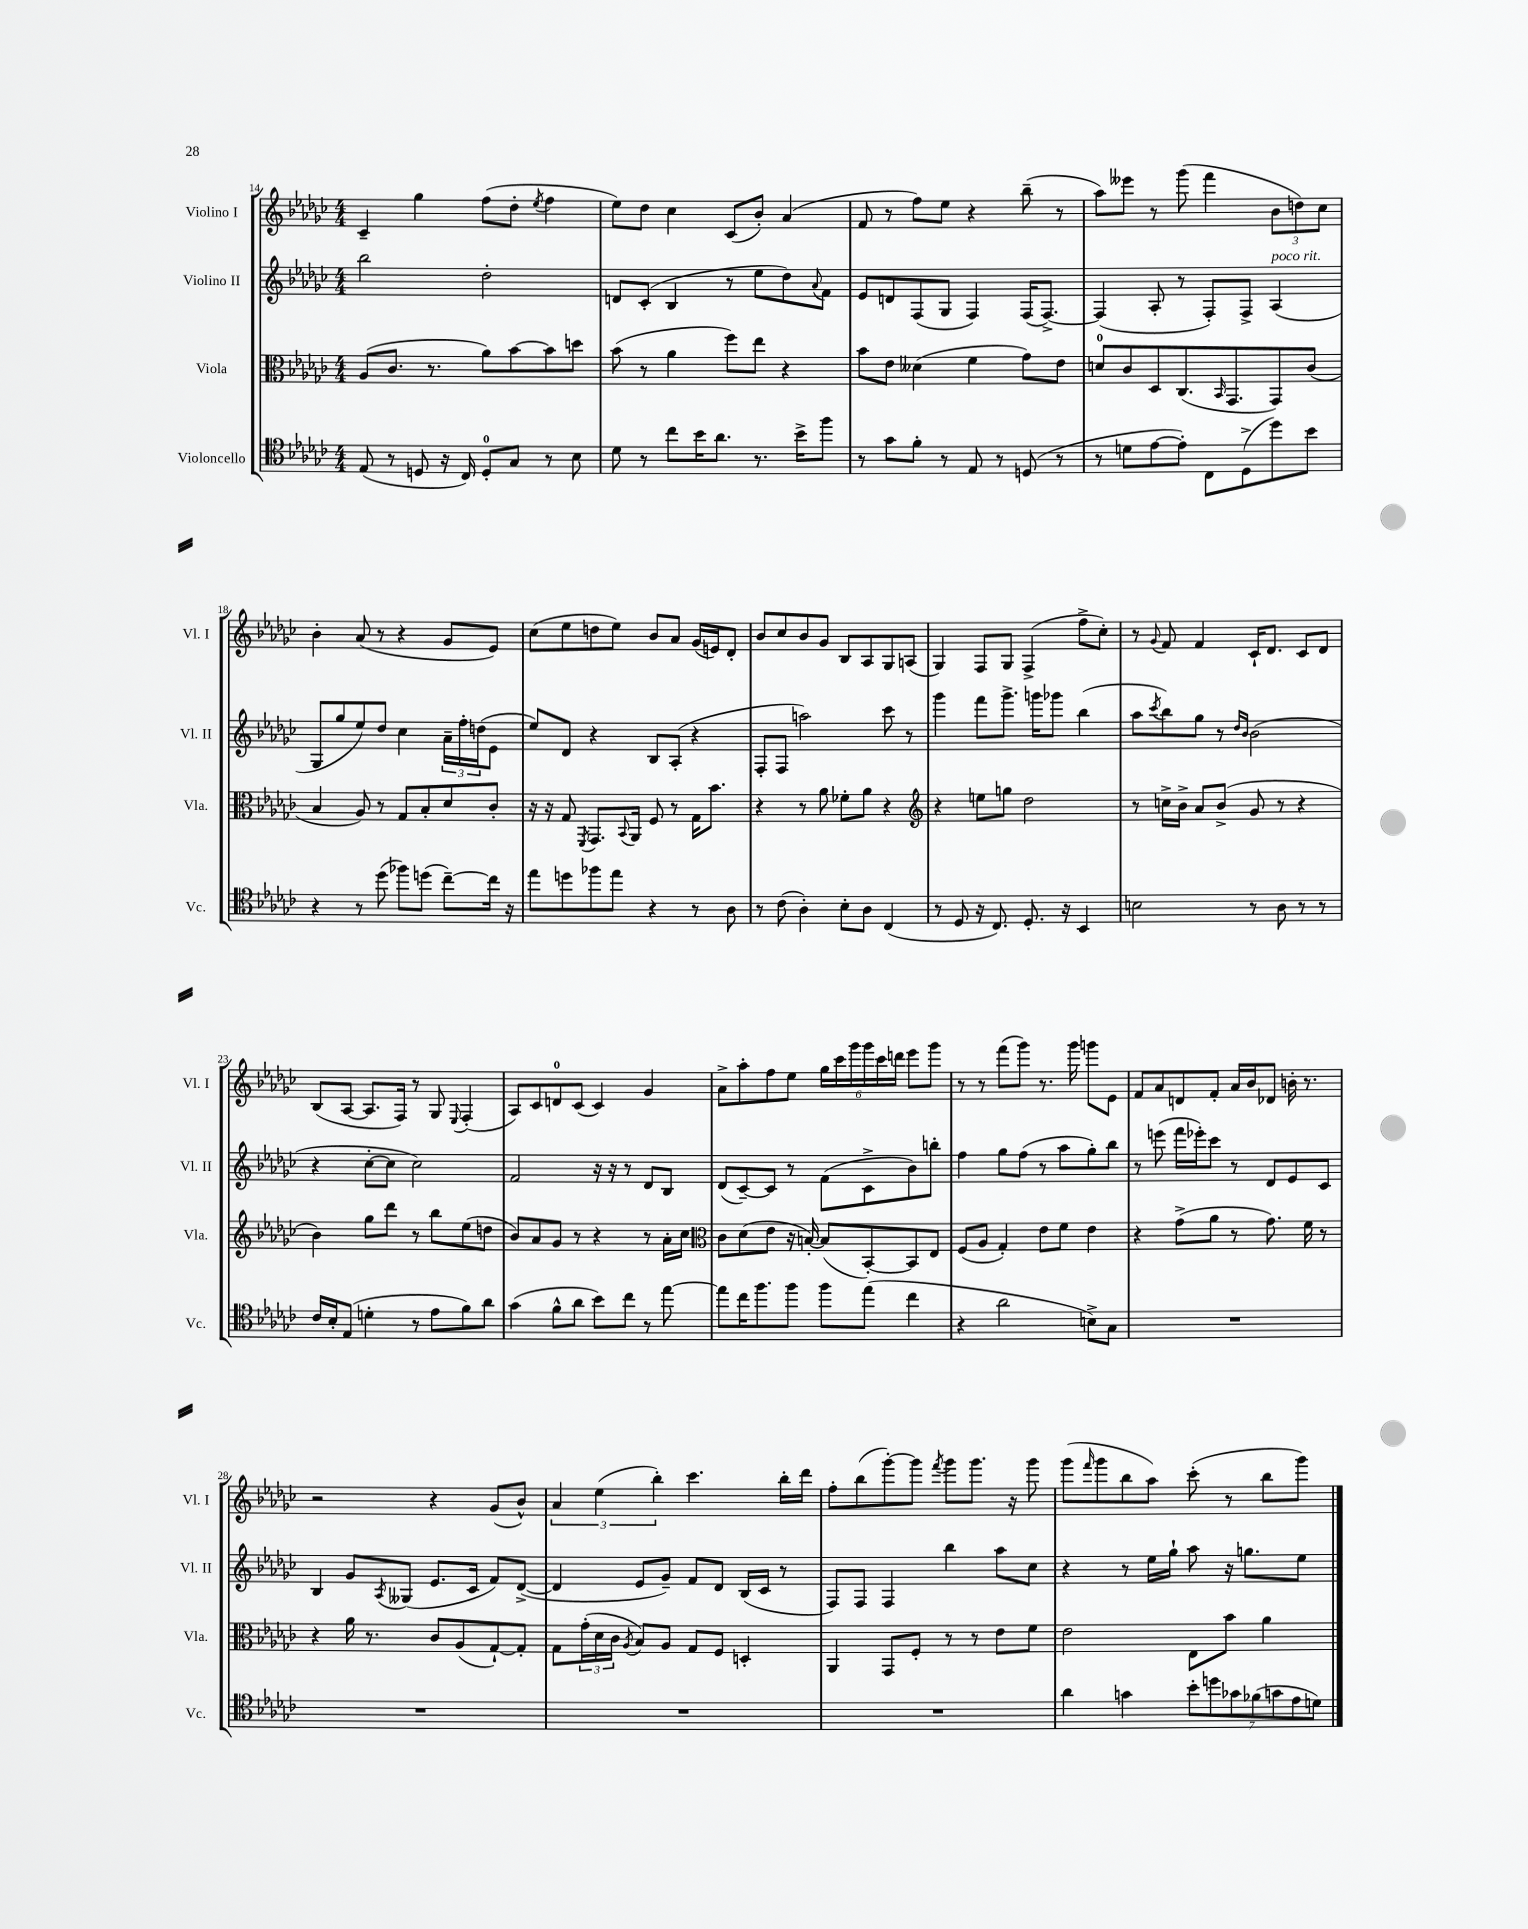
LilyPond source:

<<
\new StaffGroup <<
\new Staff = "s0" \with { instrumentName = "Violino I" shortInstrumentName = "Vl. I" } {
    \clef treble \key ges \major \numericTimeSignature \time 4/4
    ces'4-- ges''4 f''8( des''8-. \acciaccatura { ees''8 } f''4 |
    ees''8) des''8 ces''4 ces'8( bes'8-.) aes'4( |
    f'8 r8 f''8) ees''8 r4 bes''8--( r8 |
    aes''8) eeses'''8 r8 ges'''8( f'''4 \tuplet 3/2 { bes'8 d''8) ces''8 } |
    bes'4-. aes'8( r8 r4 ges'8 ees'8) |
    ces''8( ees''8 d''8 ees''8) bes'8 aes'8 ges'16( e'16) des'8-. |
    bes'8 ces''8 bes'8 ges'8 bes8 aes8 ges8 a8( |
    ges4) f8 ges8 f4->( f''8-> ces''8-.) |
    r8 \appoggiatura { ges'8 } f'8 f'4 ces'16-! des'8. ces'8 des'8 |
    bes8( aes8~ aes8. f16) r8 ges8 \appoggiatura { ees8 } f4-.( |
    aes8) ces'8 d'8-0 ces'8( ces'4) ges'4 |
    aes'8-> aes''8-. f''8 ees''8 \tuplet 6/4 { ges''16 ces'''16 ges'''16 ges'''16 ces'''16 d'''16 } ees'''8 ges'''8 |
    r8 r8 f'''8( ges'''8) r8. ges'''16 g'''8 ees'8 |
    f'8 aes'8 d'8 f'8-. aes'16 bes'16 des'8 b'16-. r8. |
    r2 r4 ges'8( bes'8-^) |
    \tuplet 3/2 { aes'4 ees''4( bes''4-.) } ces'''4. bes''16-. des'''16 |
    f''8-. bes''8( ges'''8~-.) ges'''8 \acciaccatura { f'''8 } ges'''8 ges'''8. r16 ges'''8 |
    ges'''8( \grace { f'''16 } ges'''8 bes''8 aes''8) ces'''8-.( r8 bes''8 ges'''8) \bar "|." |
}
\new Staff = "s1" \with { instrumentName = "Violino II" shortInstrumentName = "Vl. II" } {
    \clef treble \key ges \major \numericTimeSignature \time 4/4
    bes''2 des''2-. |
    d'8 ces'8-.( bes4 r8 ees''8 des''8) \appoggiatura { aes'8 } f'8 |
    ees'8 d'8 f8( ges8 f4) f16( f8.~->) |
    f4( aes8-. r8 f8-.) f8-> aes4^\markup { \italic "poco rit." }( |
    ges8 ges''8 ees''8) des''8 ces''4 \tuplet 3/2 { aes'16-- f''16-. d''16( } ees'8 |
    ees''8) des'8 r4 bes8 aes8-.( r4 |
    f8-. f8 a''2) ces'''8 r8 |
    ges'''4 f'''8 ges'''8.-> g'''16 ges'''8 bes''4( |
    aes''8 \acciaccatura { ces'''8 } bes''8) ges''8 r8 \grace { des''16 bes'16 } bes'2( |
    r4 ces''8~-. ces''8 ces''2) |
    f'2 r16 r16 r8 des'8 bes8 |
    des'8( ces'8~--) ces'8 r8 f'8( ces'8-> bes'8) b''8-. |
    f''4 ges''8 f''8( r8 aes''8 ges''8-.) bes''8 |
    r8 e'''8( f'''16 ees'''16-.) ces'''8 r8 des'8 ees'8 ces'8 |
    bes4 ges'8 \acciaccatura { aes8 } geses8( ees'8. ces'16 f'8) des'8~->( |
    des'4 ees'8 ges'8--) f'8 des'8 bes16( ces'16 r8 |
    f8) f8 f4 bes''4 aes''8 ces''8 |
    r4 r8 ees''16 ges''16-! aes''8 r16 g''8. ees''8 \bar "|." |
}
\new Staff = "s2" \with { instrumentName = "Viola" shortInstrumentName = "Vla." } {
    \clef alto \key ges \major \numericTimeSignature \time 4/4
    aes8( ces'8. r8. aes'8) bes'8~ bes'8 d''8 |
    bes'8( r8 aes'4 f''8) ees''8 r4 |
    bes'8 ees'8 deses'4( f'4 ges'8) ees'8 |
    d'8-0 ces'8 des8 ces8.( \grace { bes,16 } ges,8. ges,8) ces'8( |
    bes4 aes8) r8 ges8 bes8-. des'8 ces'8-. |
    r16 r16 ges8 \acciaccatura { f,8 } ges,8. \appoggiatura { bes,8 } aes,16 f8 r8 ges16 bes'8. |
    r4 r8 aes'8 fes'8-. aes'8 r4 |
    \clef treble r4 e''8 g''8 des''2 |
    r8 c''16-> bes'16-> aes'8 bes'8->( ges'8 r8 r4 |
    bes'4) ges''8 des'''8 r8 bes''8 ees''8( d''8 |
    bes'8) aes'8 ges'8 r8 r4 r8 aes'16-. ces''16 |
    \clef alto ces'8 des'8( ees'8 r16 b16~-.) b8( bes,8~-.) bes,8 ees8 |
    f8( aes8 ges4-.) ees'8 f'8 ees'4 |
    r4 ges'8->( aes'8 r8 ges'8.) f'16 r8 |
    r4 aes'16 r8. ces'8 aes8( ges8~-!) ges8-. |
    ges8 \tuplet 3/2 { ges'16-.( des'16 ces'16 } \acciaccatura { aes8 } bes8) aes8 ges8 f8 d4-. |
    aes,4 ges,8 f8-. r8 r8 ees'8 f'8 |
    ees'2 ees8 bes'8 aes'4 \bar "|." |
}
\new Staff = "s3" \with { instrumentName = "Violoncello" shortInstrumentName = "Vc." } {
    \clef tenor \key ges \major \numericTimeSignature \time 4/4
    ees8( r8 d8 r16 ces16) d8-0-. ges8 r8 bes8 |
    des'8 r8 ces''8 bes'16 aes'8. r8. bes'16-> f''8 |
    r8 ges'8 f'8-. r8 ees8 r8 d8( r8 |
    r8 d'8 ees'8~ ees'8-.) ces8 des8->( des''8) bes'8 |
    r4 r8 des''8( fes''8) d''8( ces''8~--) ces''16 r16 |
    ees''8 d''8 fes''8 ees''8 r4 r8 aes8 |
    r8 ces'8( aes4-.) bes8-. aes8 ces4( |
    r8 des8 r16 ces8.) des8.-. r16 bes,4 |
    b2 r8 aes8 r8 r8 |
    ces'16 bes16-. ees8( d'4-. r8 ees'8 f'8) aes'8 |
    ges'4( f'8-^ aes'8 bes'8) ces''8 r8 ees''8~ |
    ees''8 ces''16 f''8. f''8 f''8 ees''8( ces''4 |
    r4 aes'2 b8->) ges8 |
    R1 |
    R1 |
    R1 |
    R1 |
    aes'4 g'4 \tuplet 7/4 { bes'8-. d''8 ges'8 fes'8( g'8 ees'8 d'8) } \bar "|." |
}
>>
>>
\layout { \context { \Score currentBarNumber = #14 } }
